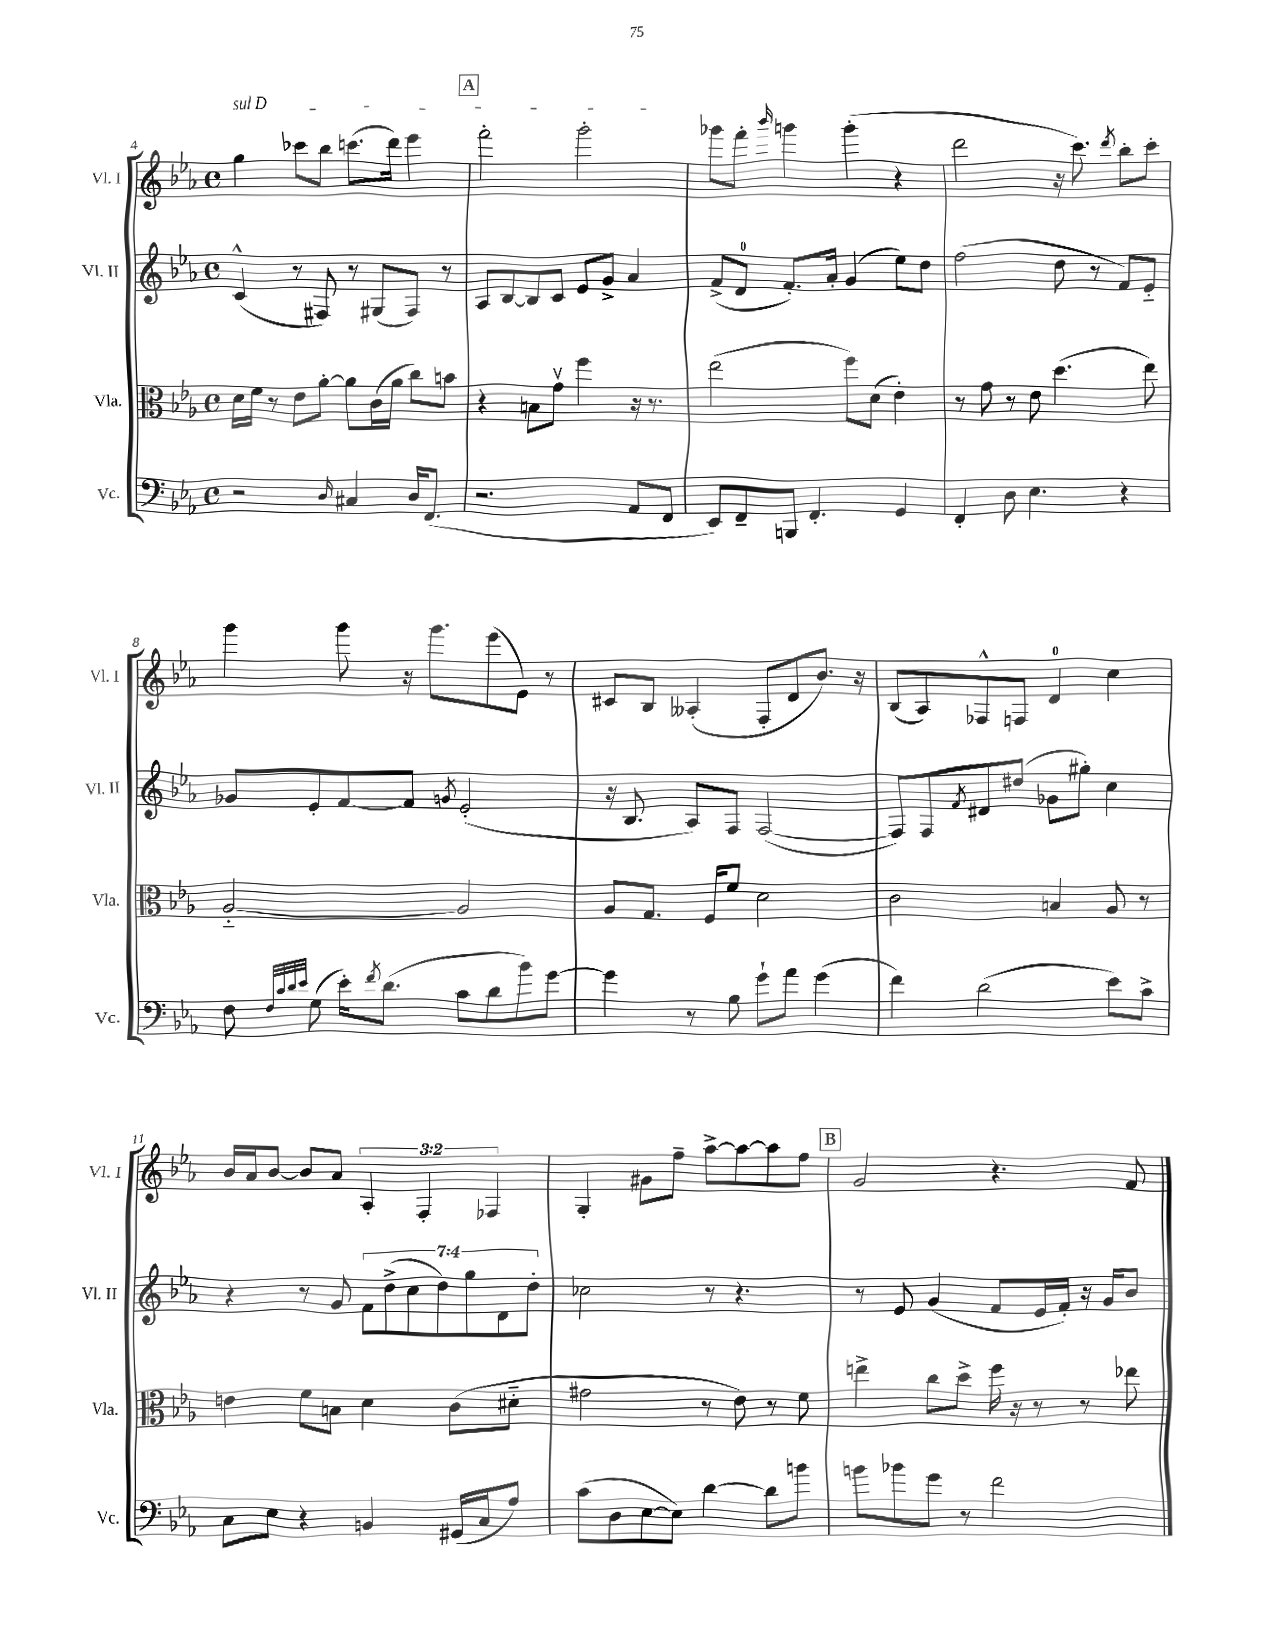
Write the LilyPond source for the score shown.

<<
\new StaffGroup <<
\new Staff = "s0" \with { instrumentName = "Vl. I" shortInstrumentName = "Vl. I" } {
    \clef treble \key ees \major \defaultTimeSignature \time 4/4 \override Staff.TupletNumber.text = #tuplet-number::calc-fraction-text
    \once \override TextSpanner.bound-details.left.text = \markup { \italic "sul D" } g''4\startTextSpan ces'''8 bes''8 c'''8.( d'''16) ees'''4 |
    \mark \markup { \box "A" } f'''2-. g'''2-.\stopTextSpan |
    ges'''8 f'''8-. \grace { bes'''16 } g'''4 g'''4-.( r4 |
    d'''2 r16 c'''8.) \acciaccatura { d'''8 } bes''8-. c'''8-. |
    g'''4 g'''8 r16 g'''8. ees'''8( ees'8) r8 |
    cis'8 bes8 aeses4-.( f8-. d'8 bes'8.) r16 |
    bes8( aes8) fes8-^ f8 d'4-0 c''4 |
    bes'16 aes'16 bes'8~ bes'8 aes'8 \tuplet 3/2 { aes4-. f4-. fes4 } |
    g4-. gis'8 f''8-- aes''8~-> aes''8~ aes''8 f''8 |
    \mark \markup { \box "B" } g'2 r4. f'8 \bar "|." |
}
\new Staff = "s1" \with { instrumentName = "Vl. II" shortInstrumentName = "Vl. II" } {
    \clef treble \key ees \major \defaultTimeSignature \time 4/4 \override Staff.TupletNumber.text = #tuplet-number::calc-fraction-text
    c'4-^( r8 fis8) r8 gis8( fis8) r8 |
    \mark \markup { \box "A" } aes8 bes8~ bes8 c'8 ees'8 g'8-> aes'4 |
    f'8->( d'8-0 f'8.-.) aes'16-. g'4( ees''8) d''8 |
    f''2( d''8 r8 f'8) ees'8-_ |
    ges'8 ees'8-. f'8~ f'8 \acciaccatura { g'8 } ees'2-.( |
    r16 bes8. aes8) f8 f2~( |
    f8) f8 \acciaccatura { f'8 } dis'8 dis''8( ges'8 gis''8-.) c''4 |
    r4 r8 g'8 \tuplet 7/4 { f'8 d''8->( c''8 d''8) g''8 d'8 d''8-. } |
    ces''2 r8 r4. |
    \mark \markup { \box "B" } r8 ees'8 g'4( f'8 ees'16 f'16-.) r16 g'16 bes'8 \bar "|." |
}
\new Staff = "s2" \with { instrumentName = "Vla." shortInstrumentName = "Vla." } {
    \clef alto \key ees \major \defaultTimeSignature \time 4/4
    d'16 f'16 r8 ees'8 aes'8~-. aes'8 c'16( aes'16 c''8) b'8 |
    \mark \markup { \box "A" } r4 b8 g'8\upbow f''4 r16 r8. |
    ees''2( f''8) d'8( ees'4-.) |
    r8 g'8 r8 ees'8 d''4.( ees''8) |
    aes2~-_ aes2 |
    aes8 g8. f16 f'8 d'2 |
    c'2 b4 aes8 r8 |
    e'4 f'8 b8 d'4 c'8( dis'8-_ |
    gis'2 r8 ees'8) r8 f'8 |
    \mark \markup { \box "B" } e''4-> c''8 d''8-> f''16 r16 r8 r8 ees''8 \bar "|." |
}
\new Staff = "s3" \with { instrumentName = "Vc." shortInstrumentName = "Vc." } {
    \clef bass \key ees \major \defaultTimeSignature \time 4/4
    r2 \grace { d16 } cis4 d16 f,8.( |
    \mark \markup { \box "A" } r2. aes,8 f,8 |
    ees,8) f,8-- b,,8 f,4.-. g,4 |
    f,4-. d8 ees4. r4 |
    f8 \grace { f32 c'32 d'32 ees'32 } g8( ees'16-.) \acciaccatura { f'8 } d'8.( c'8 d'8 bes'8) g'8~ |
    g'4 r8 bes8 g'8-! aes'8 g'4( |
    f'4) d'2( ees'8) c'8-> |
    c8 ees8 r4 b,4 gis,16( c16 aes8) |
    c'8( d8 ees8~ ees8) d'4~ d'8 b'8 |
    \mark \markup { \box "B" } b'8 bes'8 g'8 r8 f'2 \bar "|." |
}
>>
>>
\layout { \context { \Score currentBarNumber = #4 } }
